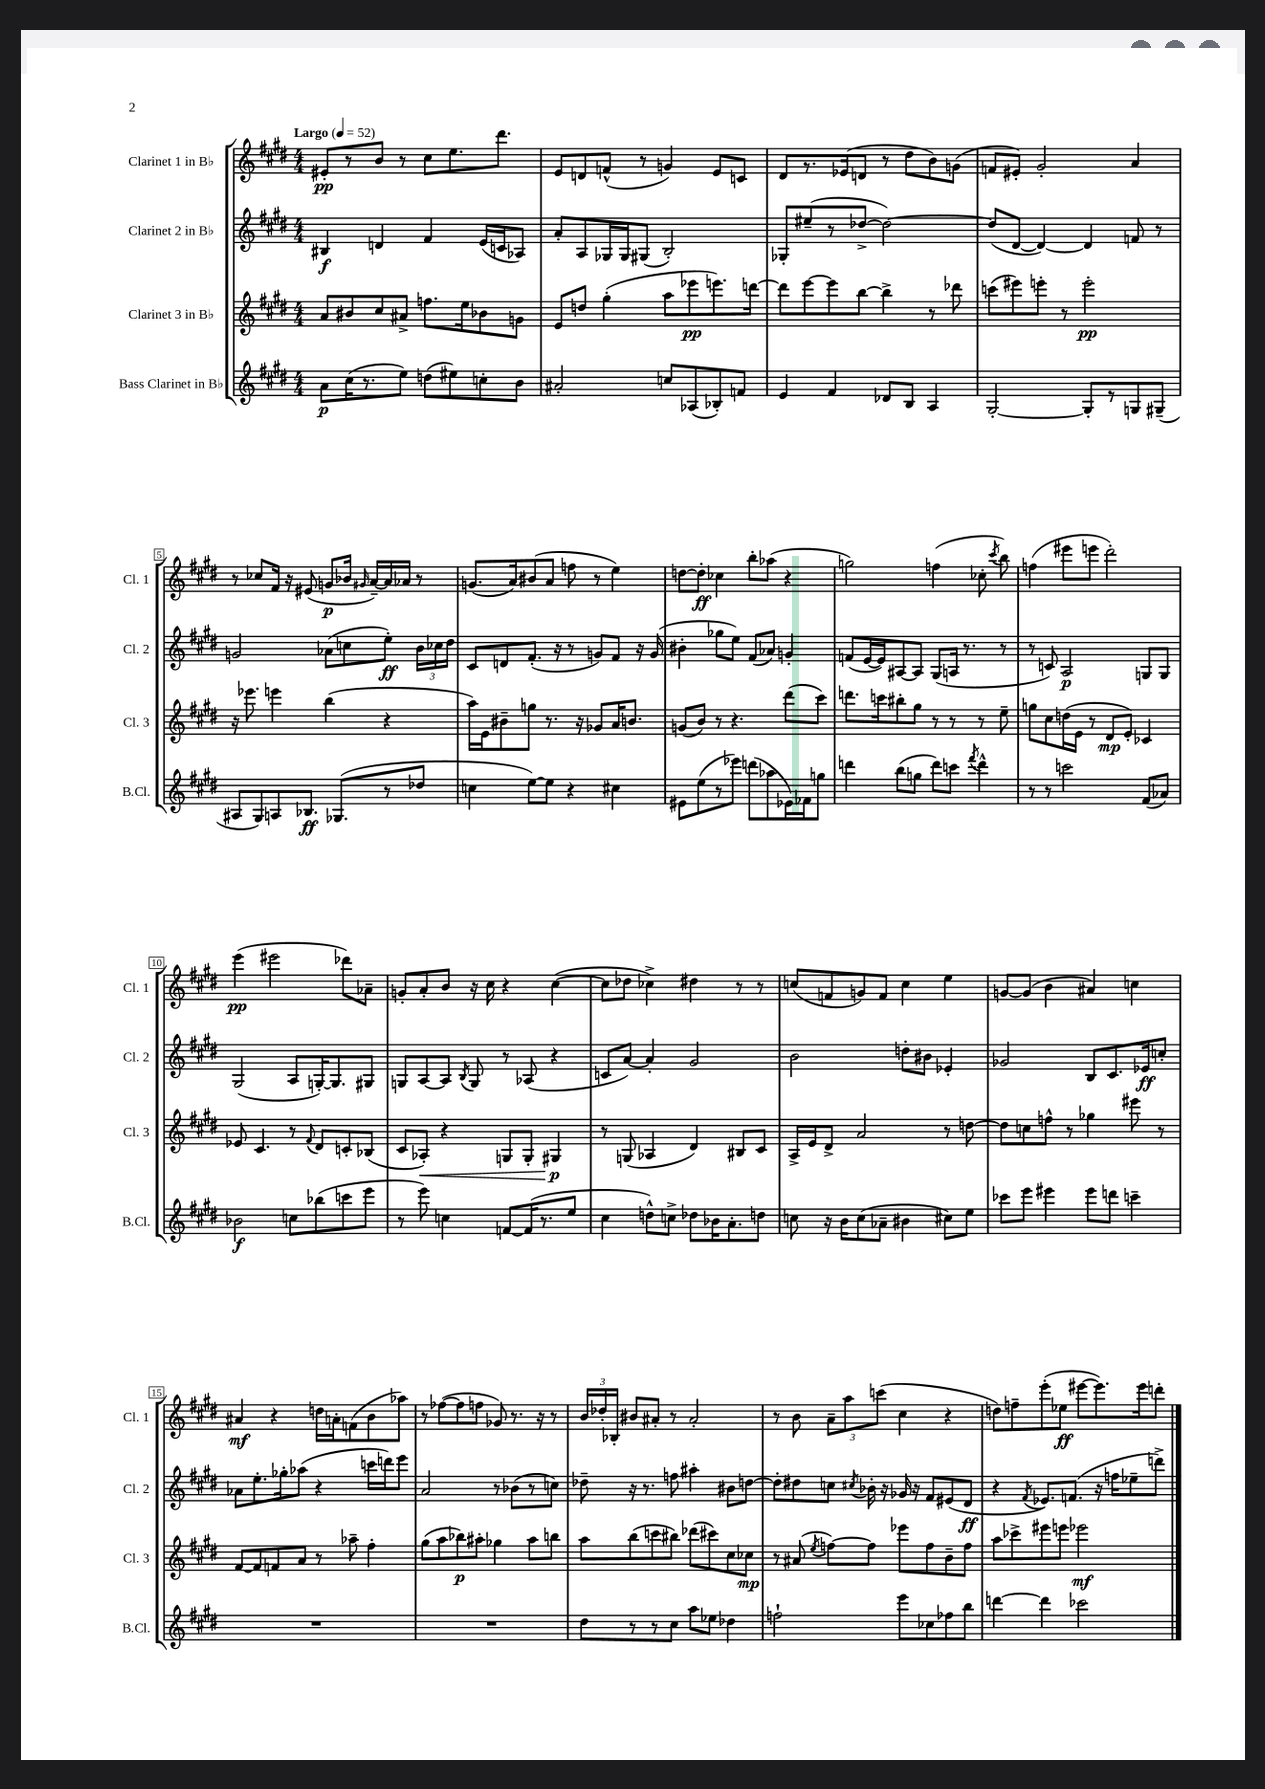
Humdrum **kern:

**kern	**kern	**kern	**kern
*staff4	*staff3	*staff2	*staff1
*clefG2	*clefG2	*clefG2	*clefG2
*k[f#c#g#d#]	*k[f#c#g#d#]	*k[f#c#g#d#]	*k[f#c#g#d#]
*M4/4	*M4/4	*M4/4	*M4/4
*MM52	*MM52	*MM52	*MM52
8a	8a	4B#	8e#'
(16cc#	8b#	.	8r
8.r	.	.	.
.	8cc#	4d	8b
8ee)	8a#^	.	8r
(8dd	8.ff	4f#	8cc#
8ee#)	.	.	8.ee
.	16ee	.	.
8cc'	8b-	(16e	.
.	.	16c	8.ddd#
8b	8g	8A-)	.
=	=	=	=
2a#'	8e	8a'	8e
.	8dd	8A	8d
.	(4gg#'	16G-	(8f^^
.	.	16G-	.
.	.	(8G#	8r
8cc	8aa	2B')	4g)
(8A-	8eee-	.	.
8B-')	8.eee)	.	8e
8f	.	.	8c
.	[16ddd	.	.
=	=	=	=
4e	8ddd]	8G-'	8d#
.	[8eee	(8ee#~	8.r
4f#	8eee]	8r	.
.	.	.	(16e-
.	[8bb	[8dd-^	8d
8d-	4bb^]	2dd-_)	8r
8B	.	.	8dd#
4A	8r	.	8b)
.	8ddd-	.	(8g
=	=	=	=
[2G#'	(8ccc	(8dd-]	8f
.	8eee#)	[8d#	8e#')
.	8eee'	4d#_)	2g#'
.	8r	.	.
8G#']	2eee'	4d#]	.
8r	.	.	.
8G	.	8f	4a
(8G#~	.	8r	.
=	=	=	=
8A#	16r	2g	8r
.	8.eee-	.	.
8G#)	.	.	8cc-
8A	4eee	.	16f#
.	.	.	16r
8.B-	.	.	(8e#
.	(4bb	(8a-	8g
(8.G-	.	.	.
.	.	8cc	16b-
.	.	.	16qqg#
.	.	.	[16a~)
8r	4r	8ee')	16a]
.	.	.	16a-
8dd-	.	24b	8r
.	.	24cc-	.
.	.	24dd#	.
=	=	=	=
4cc	16aa)	8c#	(8.g
.	16e	.	.
.	8b#~	8d	.
.	.	.	16a)
[8ee)	8gg	(8.f#'	(8b#
8ee]	8.r	.	8a
.	.	16r	.
4r	.	8r	8ff
.	16r	.	.
.	8g-	8g)	8r
4cc#	16a	8f#	4ee)
.	8.b	.	.
.	.	16r	.
.	.	(16g	.
=	=	=	=
8e#	(8g	4b#'	[8dd
(8ee	8b)	.	8dd']
8r	8r	8gg-	4cc-
8eee-)	4.r	8ee)	.
(8ddd	.	(8f#	8bb'
8aa-	.	8a-)	(8aa-
16e-)	(8ddd#	4g'	4r
16f-	.	.	.
8gg	8ccc#)	.	.
=	=	=	=
4ddd	8.ddd	(8f	2gg)
.	.	[16e	.
.	16ccc	16e])	.
(8bb	8bb#'	[8A#	.
8gg	8gg#	8A#]	.
8ddd)	8r	(8G#	(4ff
8ccc	8r	16A	.
.	.	8.r	.
8qfff#	.	.	.
4ddd^^	8r	.	8cc-'
.	.	.	8qccc#
.	8ee~	8r	8bb)
=	=	=	=
8r	8gg	8r	(4ff
8r	8cc#	8c)	.
2ccc	(16dd	2A	8eee#
.	16e	.	.
.	8r	.	8eee
.	8d#	.	2ddd#')
.	8e')	.	.
(8f#	4c-	8G	.
8a-)	.	8G	.
=	=	=	=
2b-	8e-	(2G#	(4eee
.	4.c#	.	.
.	.	.	2eee#
8cc	8r	8A	.
.	8qqf#	.	.
(8bb-	8d#	[16G')	.
.	.	8.G]	.
8ccc	8c'	.	8ddd-)
8eee	(8B-	8G#	8a-~
=	=	=	=
8r	8c#	8G	8g'
8eee)	8A-')	[8A	8a'
4cc	4r	8A]	8b
.	.	8qB	.
.	.	8G	16r
.	.	.	16cc#
[8f	8G	8r	4r
(16f]	8G'	(8A-	.
8.r	.	.	.
.	4G#	4r	([4cc#
8ee	.	.	.
=	=	=	=
4cc#	8r	8c	8cc#]
.	(8G	[8a)	8dd-
8dd^^)	4A-	4a']	4cc-^)
8cc^	.	.	.
8dd-	4d#)	2g#	4dd#
16b-	.	.	.
8.a'	.	.	.
.	8B#	.	8r
8dd	8c#	.	8r
=	=	=	=
8cc	16A^	2b	(8cc
.	16e	.	.
16r	8d#^	.	8f
16b	.	.	.
(8cc	2a	.	8g)
8a-~	.	.	8f
4b#	.	8dd'	4cc
.	.	8b#	.
8cc#)	8r	4e-'	4ee
8ee	[8dd	.	.
=	=	=	=
8ccc-	8dd]	2g-	[8g
8eee	8cc	.	(8g]
4eee#	8ff^^	.	4b
.	8r	.	.
8eee#	4gg-	8B	4a#)
8ddd	.	8.c#	.
4ccc~	8eee#	.	4cc
.	.	16e-	.
.	8r	8cc'	.
=	=	=	=
1r	[8f#	8a-	4a#
.	8f#]	8.ee'	.
.	8f	.	4r
.	.	16gg-'	.
.	8a	(8aa-	.
.	8r	4r	16dd
.	.	.	16a'
.	8aa-~	.	(8f
.	4ff#'	16ccc	8b
.	.	16ddd)	.
.	.	8eee	8aa-)
=	=	=	=
1r	(8gg#	2a	8r
.	8aa	.	([8ff-
.	8bb-)	.	8ff-]
.	8aa#'	.	8ff
.	4gg-	8r	8g-)
.	.	(8b-	8.r
.	8aa#	8r	.
.	.	.	16r
.	8bb	8cc)	8r
=	=	=	=
8dd#	8aa	8dd-~	24b
.	.	.	24dd-'
.	.	.	24B-'
8r	(8bb	16r	8b#
.	.	8.r	.
8r	8ccc	.	8a#'
8cc#	8bb#)	8ff	8r
8aa	(8ddd-	4aa#'	2a#'
8ee-	8ccc#)	.	.
4dd-	8cc#	8b#	.
.	8cc-	[8dd	.
=	=	=	=
2ff`	8r	8dd']	8r
.	(8a#	8dd#	8b
.	8qee	.	.
.	[8ff)	8cc	12a~
.	.	.	12aa
.	.	8qcc#	.
.	8ff]	16b-'	.
.	.	.	(12ccc
.	.	16r	.
8eee	8eee-	16g-	4cc#
.	.	16r	.
8cc-	8ff	8f#	.
8ff-	8b~	(8e#	4r
8bb	8ff	8d#	.
=	=	=	=
[4ddd	8aa	4r	8dd)
.	8ccc-^	.	8ff~
.	.	8qf#	.
4ddd]	8eee#	8.e-)	(8eee'
.	8eee	.	8ee-
.	.	(8.f	.
2ccc-	2eee-	.	[8eee#
.	.	16r	8.eee#])
.	.	16ff	.
.	.	8ee-~	.
.	.	.	16eee#
.	.	8ddd^)	8ddd'
==	==	==	==
*-	*-	*-	*-
